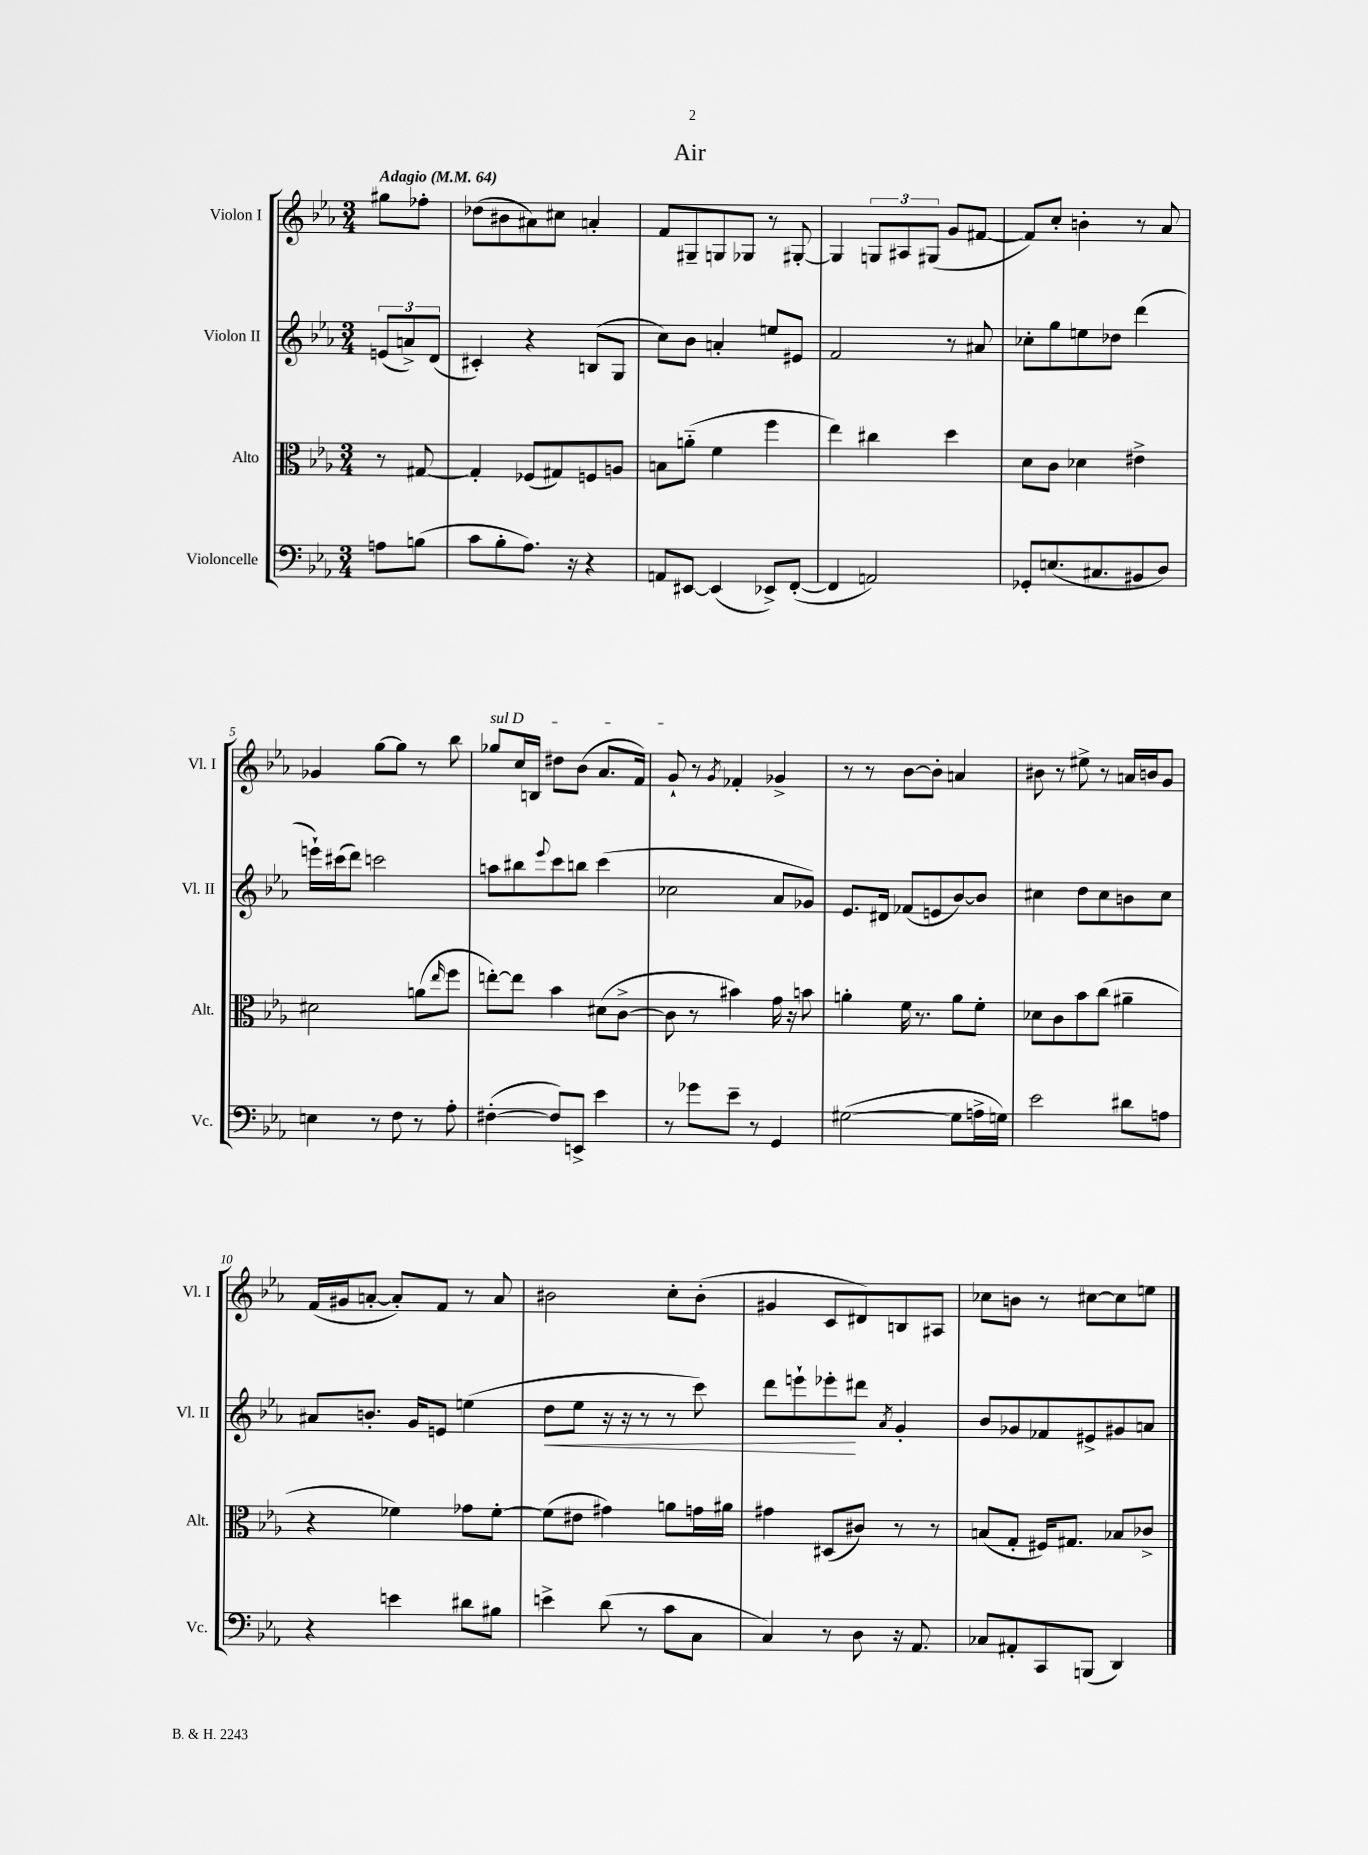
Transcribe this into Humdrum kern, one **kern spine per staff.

**kern	**kern	**kern	**kern
*staff4	*staff3	*staff2	*staff1
*clefF4	*clefC3	*clefG2	*clefG2
*k[b-e-a-]	*k[b-e-a-]	*k[b-e-a-]	*k[b-e-a-]
*M3/4	*M3/4	*M3/4	*M3/4
*MM64	*MM64	*MM64	*MM64
8A	8r	(12e	8gg#
.	.	12a^)	.
(8B	[8G#	.	8ff-'
.	.	(12d	.
=	=	=	=
8c	4G#']	4c#')	(8dd-
8B-'	.	.	8b#
8.A-)	(8F-	4r	8a#)
.	8G#)	.	8cc#
16r	.	.	.
4r	8F	(8B	4a'
.	8A	8G	.
=	=	=	=
8AA	8B	8cc)	8f
[8EE#	(8a'~	8b-	8G#~
(4EE#]	4f	4a'	8G
.	.	.	8G-
8EE-^)	4ff	8ee	8r
([8FF'	.	8e#	[8G#'
=	=	=	=
4FF]	4ee-)	2f	4G#]
2AA)	4cc#	.	12G
.	.	.	12A#
.	.	.	(12G#
.	4dd	8r	8g
.	.	8a#	[8f#
=	=	=	=
8GG-'	8d	8cc-'	8f#])
(8.E	8c	8gg	8cc'
.	4d-	8ee	4b'
8.C#	.	.	.
.	.	8dd-	.
8BB#	4e#^	(4ddd	8r
8D)	.	.	8a-
=	=	=	=
4E	2d#	16eee`)	4g-
.	.	(16ccc#	.
.	.	8ddd)	.
8r	.	2ccc	[8gg
8F	.	.	8gg]
8r	(8a	.	8r
.	16qqee-	.	.
8A-'	8ff	.	8bb-
=	=	=	=
([4F#'	[8ee')	8aa	8gg-
.	8ee]	8bb#	16cc
.	.	.	16B
.	.	8qqeee-	.
8F#])	4b-	8ccc	8dd#
8EE^	.	8bb	(8b-
4e-	(8d#	(4ccc	8.a-
.	[8c^	.	.
.	.	.	16f)
=	=	=	=
8r	8c]	2cc-	8g`
8g-	8r	.	8r
.	.	.	8qg
8e-~	4b#)	.	4f-'
8r	.	.	.
4GG	16g	8a-	4g-^
.	16r	.	.
.	8b	8g-)	.
=	=	=	=
([2G#	4a'	8.e-	8r
.	.	.	8r
.	.	16d#	.
.	16f	(8f-	[8b-
.	8.r	.	.
.	.	8e	8b-']
8G#]	8a	[8b-)	4a
16A^	8f'	8b-]	.
16G)	.	.	.
=	=	=	=
2e-	8d-	4cc#	8b#
.	8c	.	8r
.	8b-	8dd	8ee#^
.	(8cc	8cc#	8r
8d#	4a#~	8b	16a
.	.	.	16b
8A	.	8cc#	8g
=	=	=	=
4r	4r	8a#	(16f
.	.	.	16g#
.	.	8.b'	[8a'
4e	4f-)	.	8a'])
.	.	16g	.
.	.	8e	8f
8d#	8g-	(4ee	8r
8B#	[8f-'	.	8a
=	=	=	=
4e^	(8f-]	8dd	2b#
.	8e#	8ee-	.
(8d	4g#)	16r	.
.	.	16r	.
8r	.	8r	.
8c	8a	8r	8cc'
8C	16g	8ccc)	(8b#'
.	16a#	.	.
=	=	=	=
4C)	4g#	8ddd	4g#
.	.	8eee`	.
8r	(8D#	8eee-'	8c
8D	8c#)	8ddd#	8d#)
.	.	8qa-	.
16r	8r	4g'	8B
8.AA-	.	.	.
.	8r	.	8A#
=	=	=	=
8C-	(8B	8b-	8cc-
8AA#'	8G'	8g-	8b
8CC	16F#)	8f-	8r
.	8.G#	.	.
(8BBB	.	8e#^	[8cc#
4DD)	8B-	8g#	8cc#]
.	8c-^	8a	8ee
==	==	==	==
*-	*-	*-	*-
